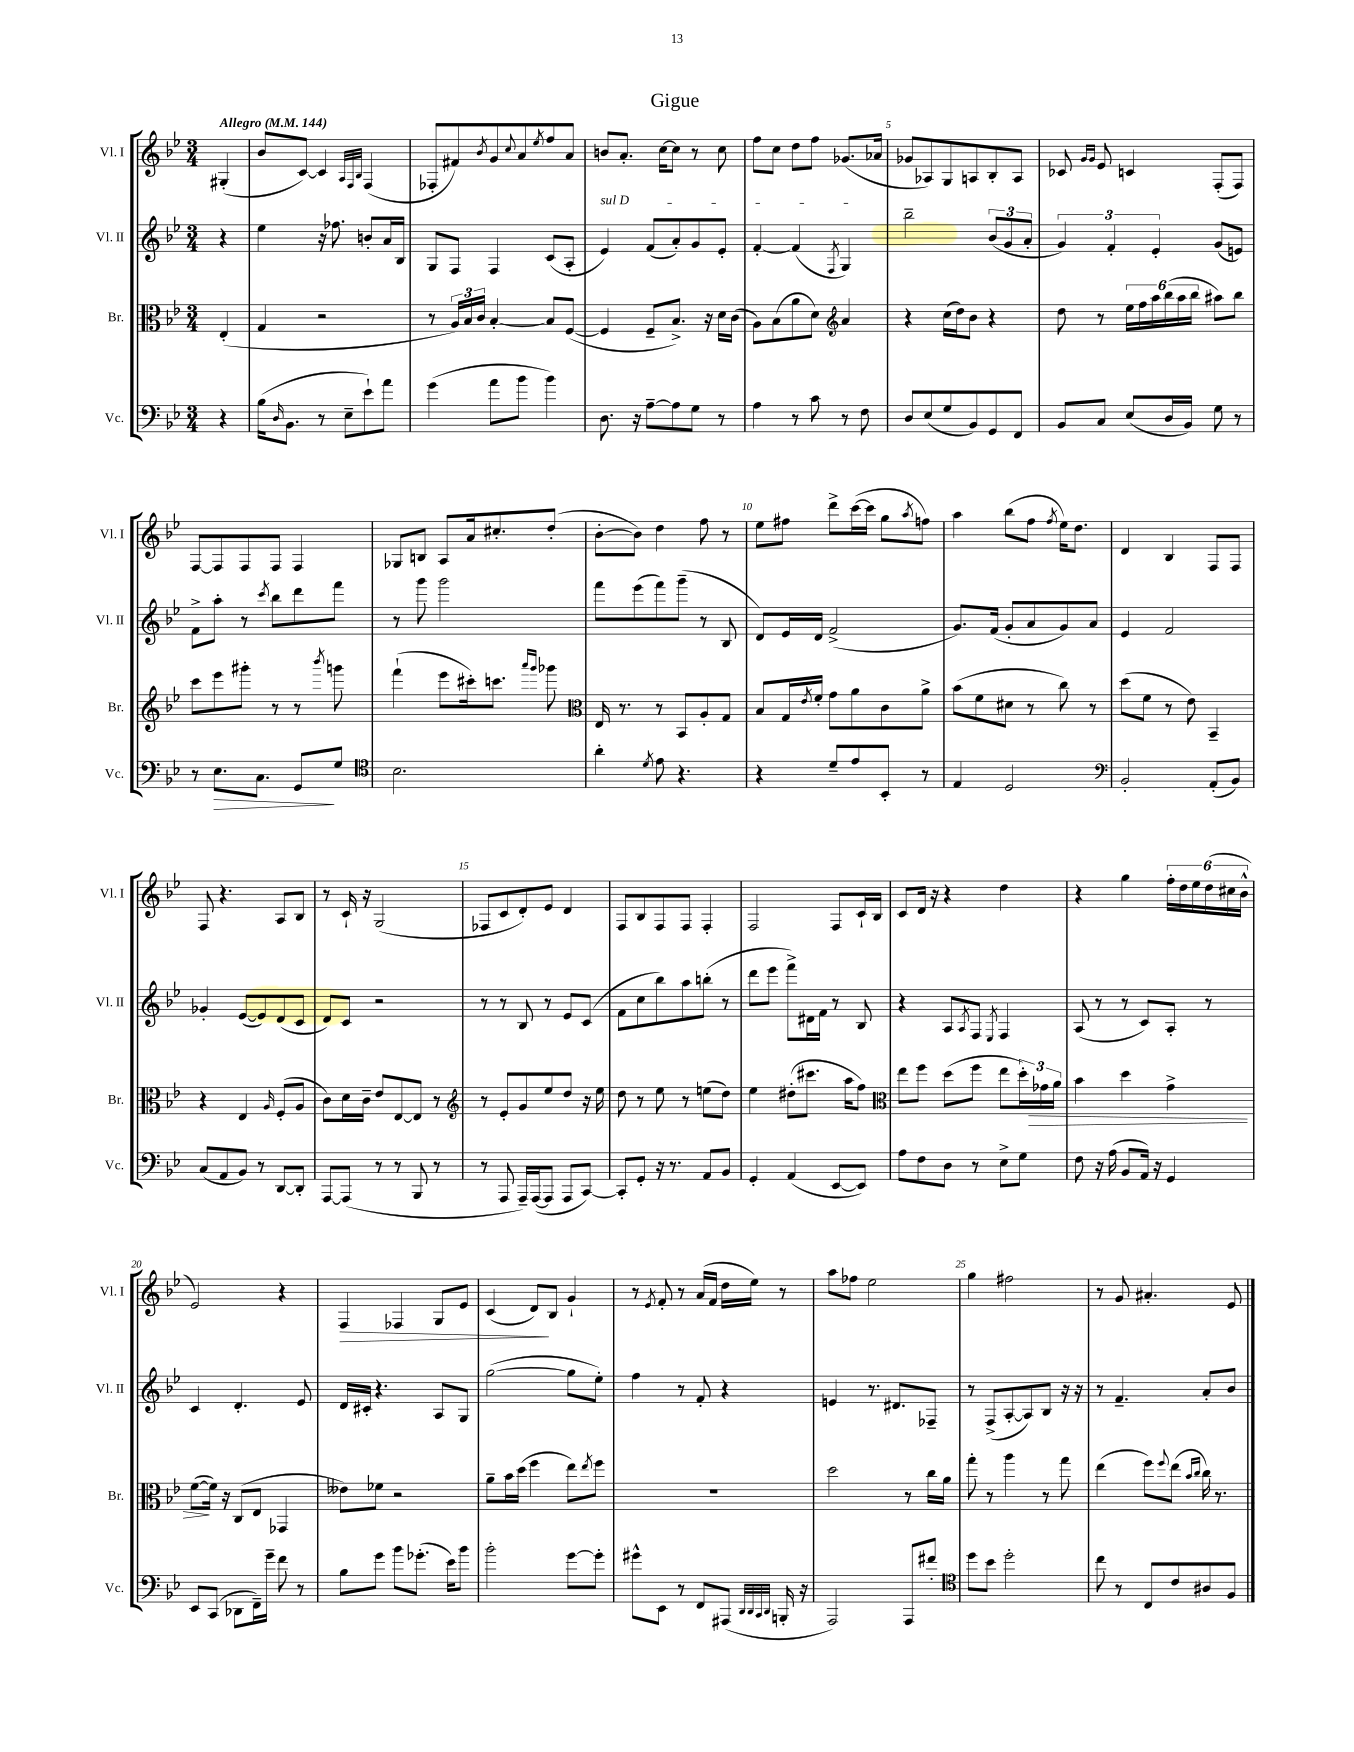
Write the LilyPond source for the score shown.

\header { title = "Gigue" }
<<
\new StaffGroup <<
\new Staff = "s0" \with { instrumentName = "Vl. I" shortInstrumentName = "Vl. I" } {
    \clef treble \key bes \major \numericTimeSignature \time 3/4 \partial 4 \tempo "Allegro" 4 = 144
    gis4-.( |
    bes'8 c'8~) c'4 \grace { a32 f32 bes32 } f4( |
    fes8-. fis'8) \acciaccatura { bes'8 } g'8 \appoggiatura { c''8 } a'8 \acciaccatura { ees''8 } f''8 a'8 |
    b'8 a'8.-. c''16~ c''8 r8 c''8 |
    f''8 c''8 d''8 f''8 ges'8.( aes'16 |
    ges'8 aes8) g8 a8 bes8-. a8 |
    ces'8 \grace { g'16 g'16 } ees'8 c'4 f8-.( f8) |
    f8~ f8 f8 f8 f4 |
    ges8 b8 a8 a'16 cis''8.-. d''8-.( |
    bes'8~-. bes'8) d''4 f''8 r8 |
    ees''8 fis''8 d'''8-> c'''16~( c'''16 g''8 \acciaccatura { a''8 } f''8) |
    a''4 bes''8( f''8 \acciaccatura { f''8 } ees''16) d''8. |
    d'4 bes4 f8 f8 |
    f8 r4. a8 bes8 |
    r8 c'16-! r16 g2( |
    fes8 c'8 d'8-.) ees'8 d'4 |
    f8 bes8 f8 f8 f4-. |
    f2 f8 c'16-! bes16 |
    c'8 d'16 r16 r4 d''4 |
    r4 g''4 \tuplet 6/4 { f''16-. d''16 ees''16 d''16( cis''16 bes'16-^ } |
    ees'2) r4 |
    f4\> fes4 g8 ees'8 |
    c'4( d'8\!) bes8 g'4-! |
    r8 \acciaccatura { ees'8 } f'8-. r8 a'16( f'16 d''16 ees''16) r8 |
    a''8 fes''8 ees''2 |
    g''4 fis''2 |
    r8 g'8 ais'4.-. ees'8 \bar "|." |
}
\new Staff = "s1" \with { instrumentName = "Vl. II" shortInstrumentName = "Vl. II" } {
    \clef treble \key bes \major \numericTimeSignature \time 3/4 \partial 4
    r4 |
    ees''4 r16 fes''8. b'8-. a'16 bes16 |
    g8 f8 f4 c'8( a8-. |
    \once \override TextSpanner.bound-details.left.text = \markup { \italic "sul D" } ees'4\startTextSpan) f'8( a'8-.) g'8 ees'8-. |
    f'4~-. f'4( \acciaccatura { f8 } g4\stopTextSpan) |
    bes''2-- \tuplet 3/2 { bes'8( g'8 a'8-. } |
    \tuplet 3/2 { g'4) f'4-. ees'4-. } g'8( e'8) |
    f'8-> a''8-. r8 \acciaccatura { c'''8 } bes''8 d'''8 f'''8 |
    r8 g'''8 g'''2 |
    f'''8 ees'''8( f'''8) g'''8--( r8 bes8 |
    d'8) ees'16 d'16 f'2->( |
    g'8.) f'16( g'8-. a'8 g'8) a'8 |
    ees'4 f'2 |
    ges'4-. ees'8~( ees'8) d'8( c'8 |
    d'8) c'8 r2 |
    r8 r8 bes8 r8 ees'8 c'8( |
    f'8 c''8 bes''8) a''8 b''8-.( r8 |
    d'''8 ees'''8 f'''8->) dis'16 f'16 r8 bes8 |
    r4 a8 \acciaccatura { a8 } f8 \acciaccatura { ees8 } f4 |
    a8( r8 r8 c'8) a8-. r8 |
    c'4 d'4.-. ees'8 |
    d'16 cis'16-. r4. a8 g8 |
    g''2~( g''8 ees''8-.) |
    f''4 r8 f'8-. r4 |
    e'4 r8. dis'8. fes8-- |
    r8 f8->( a8~-. a8) bes8 r16 r16 |
    r8 f'4.-- a'8-. bes'8 \bar "|." |
}
\new Staff = "s2" \with { instrumentName = "Br." shortInstrumentName = "Br." } {
    \clef alto \key bes \major \numericTimeSignature \time 3/4 \partial 4
    ees4-.( |
    g4 r2 |
    r8 \tuplet 3/2 { a16) bes16 c'16 } bes4~-. bes8 f8~( |
    f4 f8-- bes8.->) r16 d'16 c'16( |
    a8) bes8( a'8 d'8) \clef treble a'4 |
    r4 c''16( d''16) bes'8 r4 |
    d''8 r8 \tuplet 6/4 { ees''16 f''16 a''16 bes''16( a''16 bes''16 } ais''8) bes''8 |
    c'''8 ees'''8 gis'''8-. r8 r8 \acciaccatura { bes'''8 } g'''8 |
    f'''4-!( ees'''8 cis'''16-.) c'''8. \grace { a'''16 g'''16 } ges'''8 |
    \clef alto ees16 r8. r8 bes,8 a8-. g8 |
    bes8 g16 \acciaccatura { ees'8 } f'16-. g'8 a'8 c'8 a'8-> |
    bes'8( f'8 dis'8 r8 c''8) r8 |
    d''8( f'8 r8 ees'8) bes,4-- |
    r4 ees4 \grace { a16 } f8-.( a8 |
    c'8) d'16 c'16-- ees'8 ees8~ ees8 r8 |
    \clef treble r8 ees'8-. g'8 ees''8 d''8 r16 ees''16 |
    d''8 r8 ees''8 r8 e''8( d''8) |
    ees''4 dis''8-.( cis'''8. a''16 f''8) |
    \clef alto ees''8 f''8 d''8( f''8 ees''8 \tuplet 3/2 { d''16-.) ges'16\> a'16 } |
    bes'4 d''4 g'4-> |
    f'8~\!( f'16) r16 c8( ees8 ges,4 |
    eeses'8) fes'8 r2 |
    a'8-- bes'16 d''16( f''4 ees''8) \acciaccatura { ees''8 } f''8 |
    R2. |
    d''2 r8 c''16 a'16 |
    g''8-. r8 a''4 r8 g''8 |
    ees''4( f''8) \appoggiatura { f''8 } ees''8( \grace { bes'16 c''16 } c''16) r8. \bar "|." |
}
\new Staff = "s3" \with { instrumentName = "Vc." shortInstrumentName = "Vc." } {
    \clef bass \key bes \major \numericTimeSignature \time 3/4 \partial 4
    r4 |
    bes16( \grace { d16 } bes,8. r8 ees8-- ees'8-!) a'8 |
    g'4( a'8 bes'8 bes'4) |
    d8. r16 a8~-- a8 g8 r8 |
    a4 r8 c'8 r8 f8 |
    d8 ees8( g8 bes,8) g,8 f,8 |
    bes,8 c8 ees8( d16 bes,16) g8 r8 |
    r8 ees8.\> c8. g,8\! g8 |
    \clef tenor bes2. |
    a'4-. \acciaccatura { d'8 } ees'8 r4. |
    r4 d'8-- ees'8 bes,8-. r8 |
    ees4 d2 |
    \clef bass bes,2-. a,8-.( bes,8) |
    c8( a,8 bes,8) r8 d,8~ d,8-. |
    a,,8~ a,,8( r8 r8 bes,,8 r8 |
    r8 a,,8 a,,16--) a,,16~( a,,8 a,,8 c,8~) |
    c,8-. g,8-. r16 r8. a,8 bes,8 |
    g,4-. a,4( ees,8~ ees,8) |
    a8 f8 d8 r8 ees8-> g8 |
    f8 r16 a16( bes,8 a,16) r16 g,4 |
    ees,8 c,8( des,8 f,16--) g'16-- f'8 r8 |
    bes8 g'8 bes'8 ges'8.-.( ees'16) bes'8 |
    bes'2-. g'8~ g'8-. |
    gis'8-^ ees,8 r8 f,8 ais,,8( \grace { d,32 d,32 c,32 d,32 } b,,16-. r16 |
    a,,2) a,,8 fis'8-. |
    \clef tenor d''8 bes'8 d''2-. |
    c''8 r8 c8 c'8 ais8 f8 \bar "|." |
}
>>
>>
\layout { \context { \Score \override BarNumber.break-visibility = ##(#f #t #t) barNumberVisibility = #(every-nth-bar-number-visible 5) } }
